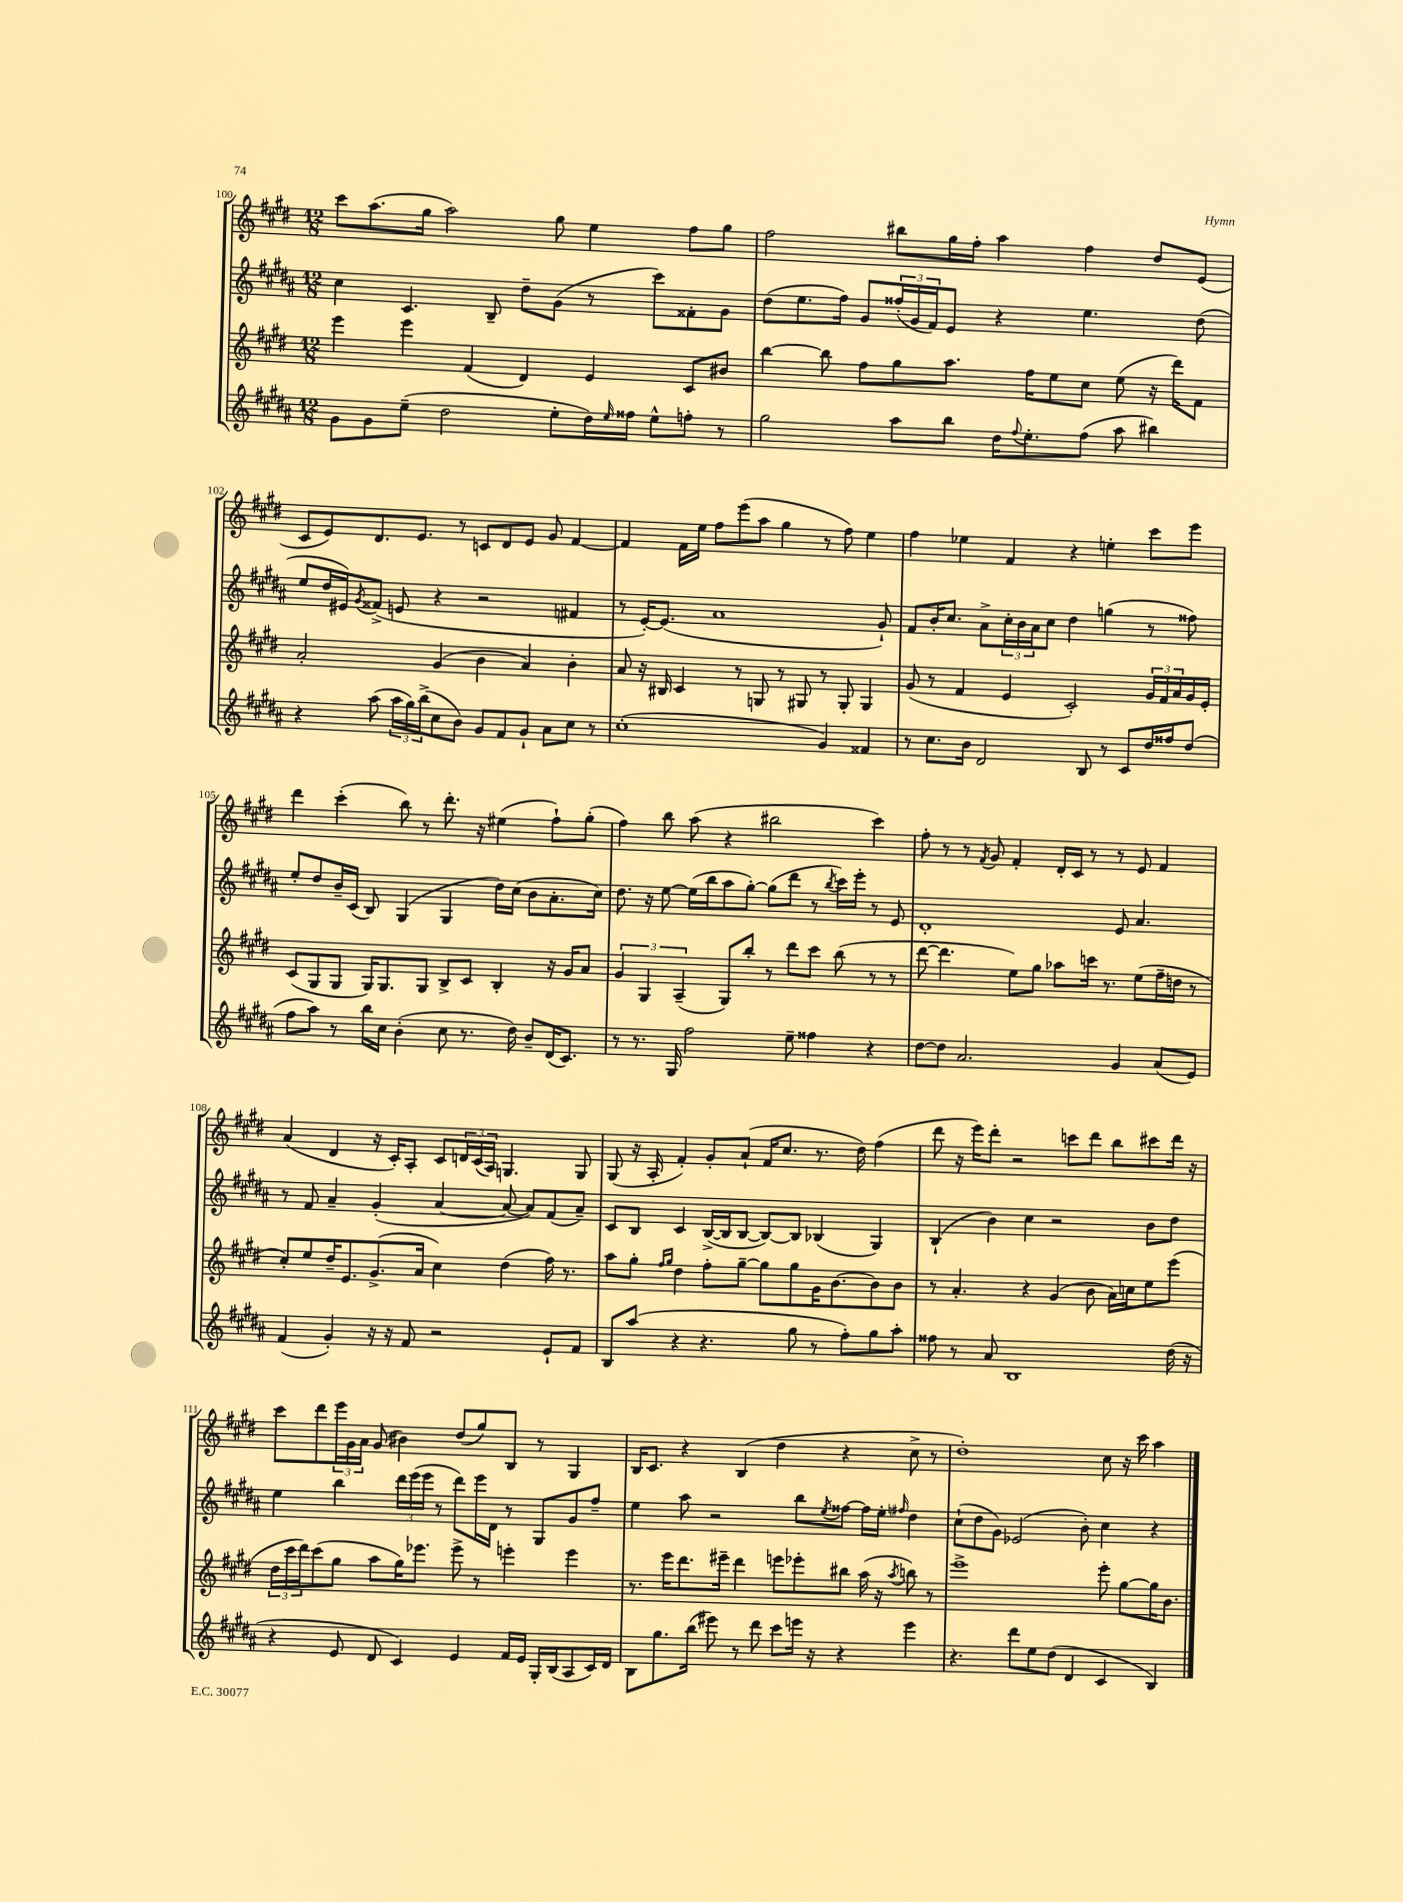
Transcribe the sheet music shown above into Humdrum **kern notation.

**kern	**kern	**kern	**kern
*staff4	*staff3	*staff2	*staff1
*clefG2	*clefG2	*clefG2	*clefG2
*k[f#c#g#d#a#]	*k[f#c#g#d#]	*k[f#c#g#d#a#]	*k[f#c#g#d#]
*M12/8	*M12/8	*M12/8	*M12/8
8g#	4eee	4cc#	8ccc#
8g#	.	.	(8.aa
(8ee~	4eee	4.c#	.
.	.	.	16gg#
2dd#	.	.	2aa)
.	(4f#	.	.
.	.	8B~	.
.	4d#)	8dd#~	.
8ee'	.	(8g#	8gg#
16dd#)	4e	8r	4ee
16qqee	.	.	.
16ff##	.	.	.
8ee^^	.	8ccc#)	.
8ff'	8c#	8f##'	8ff#
8r	8b#	8g#	8gg#
=	=	=	=
2gg#	[4bb	(8dd#	2ff#
.	.	8.ee	.
.	8bb]	.	.
.	.	16ff#)	.
.	8ff#	8g#	.
8aa#	8gg#	(24ff##'	8bb#
.	.	24g#	.
.	.	24f#)	.
8bb	8.aa	8e	16gg#
.	.	.	16ff#'
16dd#	.	4r	4aa
8qqff#	.	.	.
8.ee'	16ff#	.	.
.	8ee	.	.
(8ff#	8cc#	4.ee	4ff#
8aa#	(8ee	.	.
4bb#)	16r	.	8dd#
.	16ddd#)	.	.
.	8f#	(8dd#	(8e
=	=	=	=
4r	2a'	8ee	8c#
.	.	16dd#	8e)
.	.	16e#)	.
.	.	8qg#	.
(8aa#	.	(8f##^	8.d#
24aa#	.	8e	.
24gg#)	.	.	.
.	.	.	8.e
(24bb^	.	.	.
8cc#	(4g#	4r	.
8b)	.	.	8r
8g#	4b	2r	8c
8f#	.	.	8d#
8g#`	4a)	.	8e
8a#	.	.	8g#
8cc#	4b'	4f#	[4f#
8r	.	.	.
=	=	=	=
(1cc#'	8a	8r	4f#]
.	16r	[16e')	.
.	16B#	(8.e]	.
.	4c#	.	16f#
.	.	.	16ee
.	.	1a#	8ff#
.	8r	.	(8eee
.	8G	.	8aa
.	8r	.	4gg#
.	8G#	.	.
4g#)	8r	.	8r
.	8G#'	.	8ff#)
4f##	4G#	.	4ee
.	.	8g#`)	.
=	=	=	=
8r	(8g#	8f#	4ff#
8.cc#	8r	16b'	.
.	.	8.cc#	.
.	4f#	.	4ee-
16b	.	.	.
2d#	.	8a#^	.
.	4e	24cc#'	4f#
.	.	24b	.
.	.	24a#	.
.	.	8cc#	.
.	2c#')	4dd#	4r
8B	.	.	.
8r	.	(4gg	4ee'
8c#	.	.	.
16dd#	24g#	8r	8ccc#
.	24f#	.	.
16ff##	.	.	.
.	24a	.	.
(8dd#	16g#	8ff##)	8eee
.	16e'	.	.
=	=	=	=
8ff#	(8c#	8ee'	4ddd#
8aa#)	8G#	8dd#	.
8r	8G#	16b~	(4ccc#'
.	.	(16c#	.
16bb	16G#)	8B)	.
16cc#	8.G#	.	.
(4b'	.	(4G#	8bb)
.	8G#	.	8r
8cc#	8B^	4G#	8.ddd#'
8.r	8c#	.	.
.	.	.	16r
.	4B'	16dd#)	(4ee#
16dd#)	.	(16cc#	.
8b~	.	8b	.
(16d#	16r	8.a#'	8ff#`)
8.c#)	16g#	.	.
.	8a	.	(8gg#'
.	.	16cc#)	.
=	=	=	=
8r	6g#	8.dd#	4ff#)
8.r	.	.	.
.	6G#	.	.
.	.	16r	.
.	.	[8ee	8bb
16G#	.	.	.
.	(6A~	.	.
2ff#	.	(16ee]	(8aa
.	.	16bb	.
.	8G#)	8aa#	4r
.	8bb'	[8gg#')	.
.	8r	(8gg#]	2bb#
8ee~	8ddd#	8ddd#	.
4ff##	8ccc#	8r	.
.	.	8qbb	.
.	(8bb	16ccc#)	.
.	.	16eee'	.
4r	8r	8r	4ccc#)
.	8r	8e	.
=	=	=	=
[8dd#	[8ddd#	1d#'	8ff#'
8dd#]	4.ddd#]	.	8r
2.a#	.	.	8r
.	.	.	8qf#
.	.	.	8g#
.	8ee)	.	4f#'
.	8gg#	.	.
.	8aa-	.	16d#'
.	.	.	16c#
.	16ccc	.	8r
.	8.r	.	.
4g#	.	8e	8r
.	(8ee	4.a#	8e
(8a#	16ff#~	.	4f#
.	16dd	.	.
8e)	8r	.	.
=	=	=	=
(4f#	8cc#')	8r	(4a
.	8ee	8f#	.
4g#')	16dd#~	4a#~	4d#
.	8.e	.	.
16r	(8.g#^	(4g#'	16r
16r	.	.	16c#')
8f#	.	.	8A'
.	16a	.	.
2r	4cc#)	[4a#	8c#
.	.	.	24d
.	.	.	(24c#
.	.	.	24A)
.	(4dd#	8a#_	4.G
.	.	8a#])	.
8e`	16ff#)	(8f#	.
.	8.r	.	.
8f#	.	8a#~)	8G
=	=	=	=
8B	8aa	8c#	(8G#
(8aa#	8gg#'	8B	16r
.	.	.	16A'
.	16qqff#	.	.
.	16qqgg#	.	.
4r	4dd#	4c#	4f#')
4.r	8ff#'	([16B^	8g#'
.	.	16B]	.
.	[8gg#~	[8B	(8a`
.	8gg#]	8B_)	16f#
.	.	.	8.cc#
8gg#	8gg#	8B]	.
8r	16g#	(4B-	8.r
.	[8.b	.	.
8ff#')	.	.	.
.	.	.	16dd#)
8gg#	8b]	4G#)	(4ff#
8aa#'	8b	.	.
=	=	=	=
8ff##	8r	(4B`	8ddd#
8r	4.a'	.	16r
.	.	.	16eee)
8a#	.	4b)	8ddd#'
1B	.	.	2r
.	4r	4cc#	.
.	(4g#	2r	.
.	.	.	8ccc
.	8b	.	8ddd#
.	16a)	.	8bb
.	16cc	.	.
.	8ee	8b	8ccc#
(16dd#	(8eee	8dd#	16ddd#
16r	.	.	16r
=	=	=	=
4r	24dd#	4ee	8ccc#
.	24ccc#	.	.
.	24ddd#)	.	.
.	(8ccc#	.	8ddd#
8e	8gg#	4bb	24eee
.	.	.	24g#
.	.	.	24a
8d#	8aa	.	(8g#
4c#)	16gg#)	24ddd#	4b#)
.	.	(24eee	.
.	8.eee-	.	.
.	.	24eee	.
.	.	8r	.
4e	8eee-^	8ddd#)	(8dd#
.	8r	16eee	8gg#)
.	.	16d#	.
16f#	4eee'	8r	8B
16e	.	.	.
16G#'	.	8G#	8r
(16B	.	.	.
8A#	4eee	8g#	4G#
16c#)	.	8ff#~	.
16d#	.	.	.
=	=	=	=
8B	8.r	4ee	16B
.	.	.	8.c#
8.gg#	.	.	.
.	16eee	.	.
.	8.ddd#	8aa#	4r
(16bb	.	.	.
8eee#)	.	2r	.
.	16eee#~	.	.
8r	4ddd#	.	(4B
8ddd#	.	.	.
8ccc#	8eee	.	4dd#
16eee	8eee-'	8bb	.
16r	.	.	.
.	.	8qee	.
4r	8bb#	[8ff##	4r
.	(16aa	16ff##]	.
.	16r	16ee'	.
.	8qaa	16qqff#	.
4eee	8bb)	4dd#	8cc#^
.	8r	.	8r
=	=	=	=
4.r	1eee^	(8cc#`	1dd#')
.	.	8dd#	.
.	.	8g#)	.
8ddd#	.	(2e-	.
8ee	.	.	.
(8dd#	.	.	.
4d#	.	.	.
.	.	8b')	.
4c#	8eee'	4cc#	8cc#
.	[8gg#	.	16r
.	.	.	16ccc#
4B)	16gg#]	4r	4aa
.	8.b	.	.
==	==	==	==
*-	*-	*-	*-
